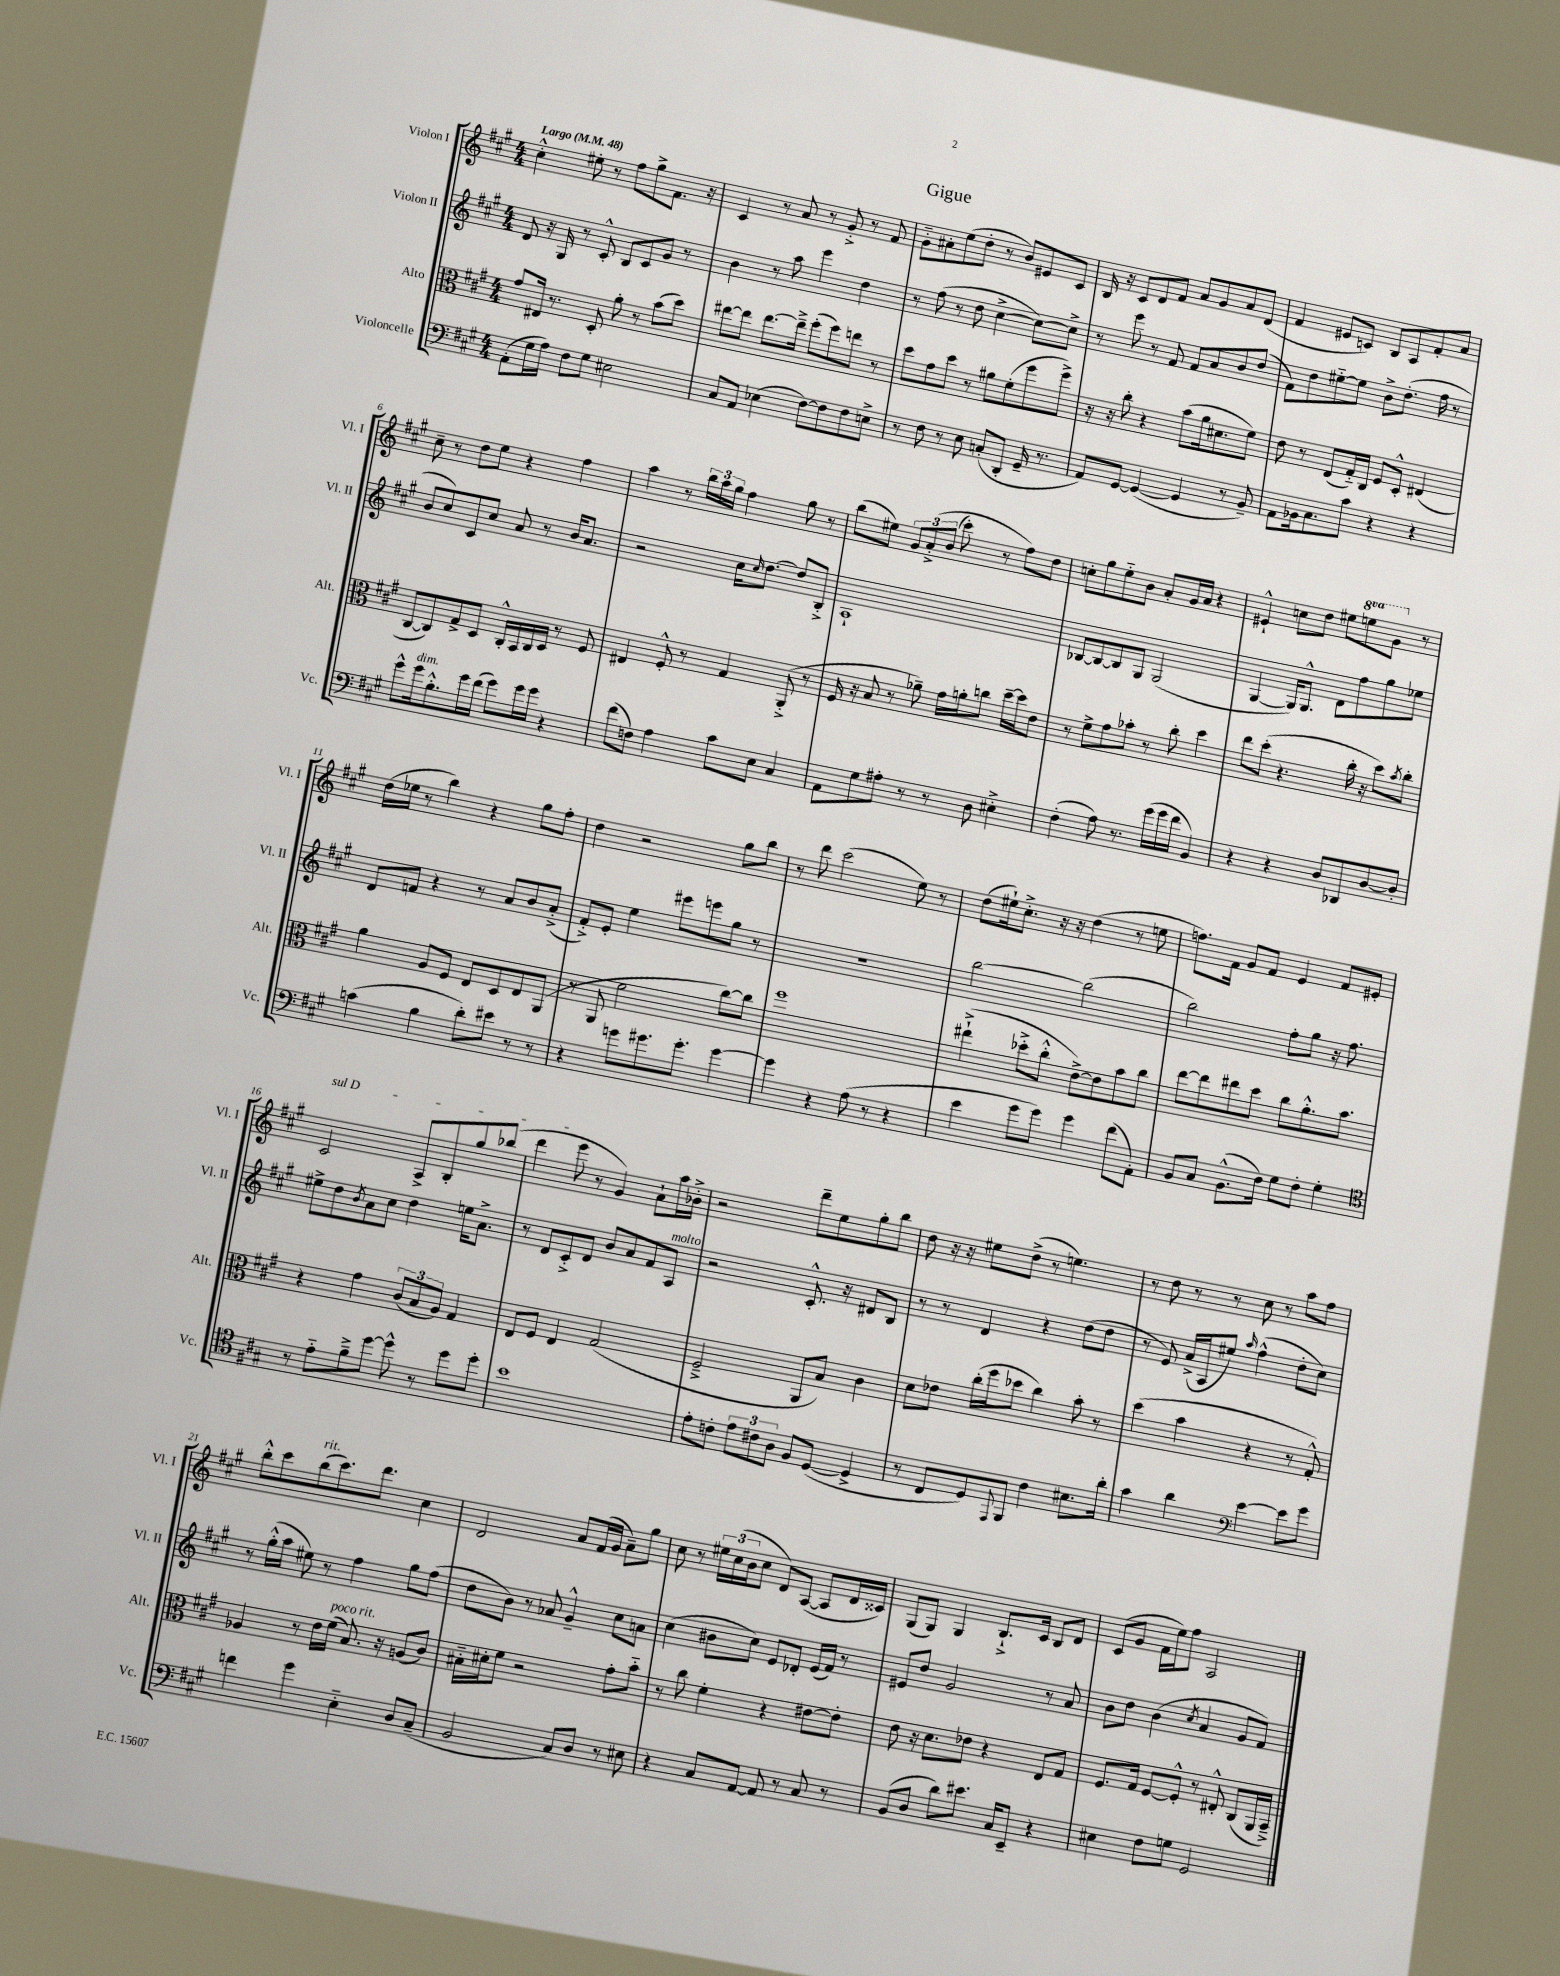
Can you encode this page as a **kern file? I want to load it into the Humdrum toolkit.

**kern	**kern	**kern	**kern
*staff4	*staff3	*staff2	*staff1
*clefF4	*clefC3	*clefG2	*clefG2
*k[f#c#g#]	*k[f#c#g#]	*k[f#c#g#]	*k[f#c#g#]
*M4/4	*M4/4	*M4/4	*M4/4
*MM48	*MM48	*MM48	*MM48
(8AA'	8g#	8d	4cc#'^^
16G#	16E#	16r	.
16A)	8.r	16G#	.
8F#	.	8r	8ee#'
8G#	8D'	8c#'^^	8r
2E#	8a'	8B	8ff#
.	8r	8c#	8gg#^
.	(8b	8g#	8.f#
.	8dd)	8r	.
.	.	.	16r
=	=	=	=
8C#	[8ee#	4b	4c#
8AA	8ee#]	.	.
(4E-	[8.ee#	8r	8r
.	.	8aa	8a
.	16ee#~^]	.	.
[8F#)	(8ff#'	4eee	8r
8F#]	8ff#)	.	8g#'^
8F#	8ee	4dd	8r
8E^	8r	.	8f#
=	=	=	=
8r	8dd	8r	8g#'~
8F#	8g#	(8ff#	8a#'
8r	8dd	8r	(8ee
8E	8r	8dd	8dd'
(8C'	8a#	[4cc#^	8r
8DD'	(8f#'	.	8b)
16GG#~	8ff#	8cc#_)	8e#
8.r	.	.	.
.	8ff#^)	8cc#^]	8c#
=	=	=	=
8AA)	16r	8r	16B
.	16r	.	16r
[8GG#	8cc#'	8eee	8c#
(4GG#_	4r	8r	8d
.	.	8f#	8f#
4GG#]	(8b	8f#	8a
.	16a	8a	8g#
.	8.d#	.	.
8r	.	8b	8a
8BB~)	8f#)	(8dd	(8d
=	=	=	=
8AA	8e	8f#)	4f#
16BB-	8r	8dd	.
8.C#	.	.	.
.	(8E	[8ee#'~	8e#
8c#	16G#'~)	8ee#]	8c)
.	16C#	.	.
4r	8F#	8b^	8B
.	8D'^^	(8.dd'	8A
4r	(4E#	.	8f#'
.	.	16ff#	.
.	.	8r	8a
=	=	=	=
8g#^^	[8C#	8b	8cc#~
16g#	8C#])	8cc#)	8r
8.B'^^	.	.	.
.	8G#^	8c#	8dd
16g#	8D	8cc#	8ee
(16f#	.	.	.
8g#)	16C#'^^	8a	4r
.	16BB	.	.
16g#	16C#	8r	.
16g#	16D	.	.
4r	8r	16b	4ff#
.	.	8.a	.
.	8F#	.	.
=	=	=	=
(8f#	4E#	2r	4aa
8F)	.	.	.
4A	8F#'^^	.	8r
.	8r	.	24bb
.	.	.	24aa
.	.	.	24gg#
8c#	4G#	16cc#	4ff#
.	.	16qqcc#	.
.	.	[8.dd	.
8E	.	.	.
4C#	(8AA'^	8dd]	8gg#
.	8r	8B'^	8r
=	=	=	=
8AA	16F#	1A`	(8bb
.	16r	.	.
8G#	8B	.	8ee#)
8A#'	8r	.	12g#
.	.	.	&(12a'^
8r	8a-~)	.	.
.	.	.	(12b
8r	16g#	.	8ccc#')
.	16a'	.	.
8D	8cc	.	8r
4E#'^	[16dd~	.	8ff#&)
.	16dd]	.	.
.	8e	.	8dd
=	=	=	=
(4F#'	8r	[8B-	8cc'
.	8f#^	8B-_	8gg#
8A)	8g#	8B-]	8ee'~
8.r	8b-'	8G#	8b
.	8r	(2G#	8a'
(16g#	.	.	.
16g#	8cc#'	.	16g#
16f#	.	.	16a
4BB)	4dd	.	4r
=	=	=	=
4r	8ee	[4G#	4e#`^^
.	(8dd'	.	.
4r	4.r	16G#])	8cc
.	.	8.G#^^	.
.	.	.	8dd
8D	.	8d	8ee#
8DD-	16cc#'	8ff#	8eee
.	16r	.	.
[8D	8dd)	8gg#	8gg#
.	8qb	.	.
8D']	8cc#'	8ee-	8r
=	=	=	=
(4c	4a	8d	(16dd
.	.	.	16ee-
.	.	8f	8r
4B	8A	4r	4bb)
.	8F#	.	.
8d')	8E	8r	4r
8e#	8D	8a	.
8r	8E	8b	8gg#
8r	(8AA	(8a'^	8ff#'
=	=	=	=
4r	8r	8f#'^)	4dd
.	8AA	8e'	.
8g	2f#	4ee	2r
8.g#	.	.	.
.	.	8eee#	.
8.g#'	.	.	.
.	.	8eee	.
[4g#	[8cc#)	8gg#	8gg#
.	8cc#]	8r	8bb
=	=	=	=
4g#]	1ff#	1r	8r
.	.	.	8ddd
4r	.	.	(2ccc#
(8A	.	.	.
8r	.	.	.
4r	.	.	8ee)
.	.	.	8r
=	=	=	=
4e	(4ee#`^	[2bb	(8dd
.	.	.	16ee#`)
.	.	.	8.cc#'^
8g#	8dd-'^	.	.
8g#)	8cc#'^^	.	16r
.	.	.	16r
4g#	[8e^)	(2bb]	(4dd
.	8e]	.	.
(8f#	8b	.	8r
8AA')	8cc#	.	8ee
=	=	=	=
8BB	[8ee	2bb)	8.ff)
8C#	8ee]	.	.
.	.	.	16f#
(8.BB^^	8ee#	.	8g#
.	8dd	.	8f#
16F#)	.	.	.
8G#	8cc#	8ff#'	4e
8F#'	8.a'^^	8gg#	.
4G#'	.	16r	8f#
.	8.b	8.ff#	.
.	.	.	8e#'
=	=	=	=
*clefC4	*	*	*
8r	4r	8ee#^	2c#
8e'~	.	8dd	.
.	.	8qb	.
8f#~^	4g#	8a	.
[8dd	.	8cc#	.
8dd^^]	(12c#	4dd	8A^
.	12B	.	.
8r	.	.	8B'
.	12A)	.	.
8dd	4G#	16ee	8gg#
.	.	8.a^	.
8dd'	.	.	(8bb-
=	=	=	=
1b	8E	8r	4ddd
.	8F#	8d	.
.	4E	8c#'^	8eee
.	.	8d	8r
.	(2G#	8b	4g#)
.	.	8a	.
.	.	8f#	8a`
.	.	8A	16aa
.	.	.	16b-'^
=	=	=	=
8e'	2F#~^	2r	2r
8c'	.	.	.
12e	.	.	.
12c#	.	.	.
12A	.	.	.
8F#	8AA	8.c#'^^	8ddd~
([8D	8B)	.	8ee
.	.	16r	.
4D^]	4c#	8d#	8gg#'
.	.	8B	8bb
=	=	=	=
8r	8d	8r	8dd
8C#	8e-	8r	16r
.	.	.	16r
8D)	(16cc#'	4d	8ee#
.	16ff#	.	.
8qqEE	.	.	.
8FF#	8dd-	.	(8dd^
4c#	4cc#)	4r	8r
.	.	.	4.ee)
8.B#	8b'	(8dd	.
.	8r	8dd	.
16a'	.	.	.
=	=	=	=
4g#	(4dd	8r	8r
.	.	8e)	8dd
4a	4b	(16a^	8r
.	.	16A	.
.	.	8ee#)	8r
*clefF4	*	*	*
.	.	16qqaa	.
[4e	4r	(4ff#^^	8cc#
.	.	.	8r
8e]	8r	8dd'	8aa
8g#	8G#'^^)	8cc#)	8ff#
=	=	=	=
4f	4A-	8r	8bb'^^
.	.	(16gg#'^^	8ccc#
.	.	16aa	.
4g#	8r	8ee#)	(8bb
.	16e	8r	8.ccc#)
.	(16f#	.	.
4E'~	8.B)	4ff#	.
.	.	.	8.ddd
.	16r	.	.
8D	(8A	8gg#	4cc#
(8C#~	8c#)	(8ff#	.
=	=	=	=
2BB	16B#'~	8dd	2d
.	16d#'	.	.
.	8f#	8b)	.
.	2r	8r	.
.	.	8a-	.
8C#)	.	4g#~^^	8a
8D	.	.	(16f#
.	.	.	16g#
8r	8g#'	8cc#	8a~)
8E#	8b'~	8a	8gg#
=	=	=	=
4r	8r	(4cc#	8cc#
.	8cc#	.	8r
8C#	4f#'	8b#	24ee#
.	.	.	(24cc#
.	.	.	24b
[8AA	.	8cc#)	8cc#
8AA]	4r	8e	8d)
8r	.	8d-'	([8A
8C#	[8e#	(16e	8A]
.	.	16f#)	.
8r	8e#']	8r	16d
.	.	.	16c##)
=	=	=	=
(8BB	8e	8e#	(8G#
8D	16r	8dd	8G#)
.	8.d	.	.
8d)	.	2g#	4G#
8.e#	8e-	.	.
.	4r	.	8.B`^
16C#	.	.	.
8EE~	.	.	.
.	.	.	16c#
4r	8E	8r	8B
.	8G#	8a	8d
=	=	=	=
4E#	8.F#	8b	(8c#
.	.	8dd	8g#
.	16G#	.	.
8F#	[8F#	(4b	16f#
.	.	.	16ee)
8G	8F#'^^]	.	8ff#
.	.	8qcc#	.
2GG#	8r	4a	2A
.	8E#'^^	.	.
.	(8C#	8g#	.
.	16AA	8f#)	.
.	16BB~^)	.	.
==	==	==	==
*-	*-	*-	*-
